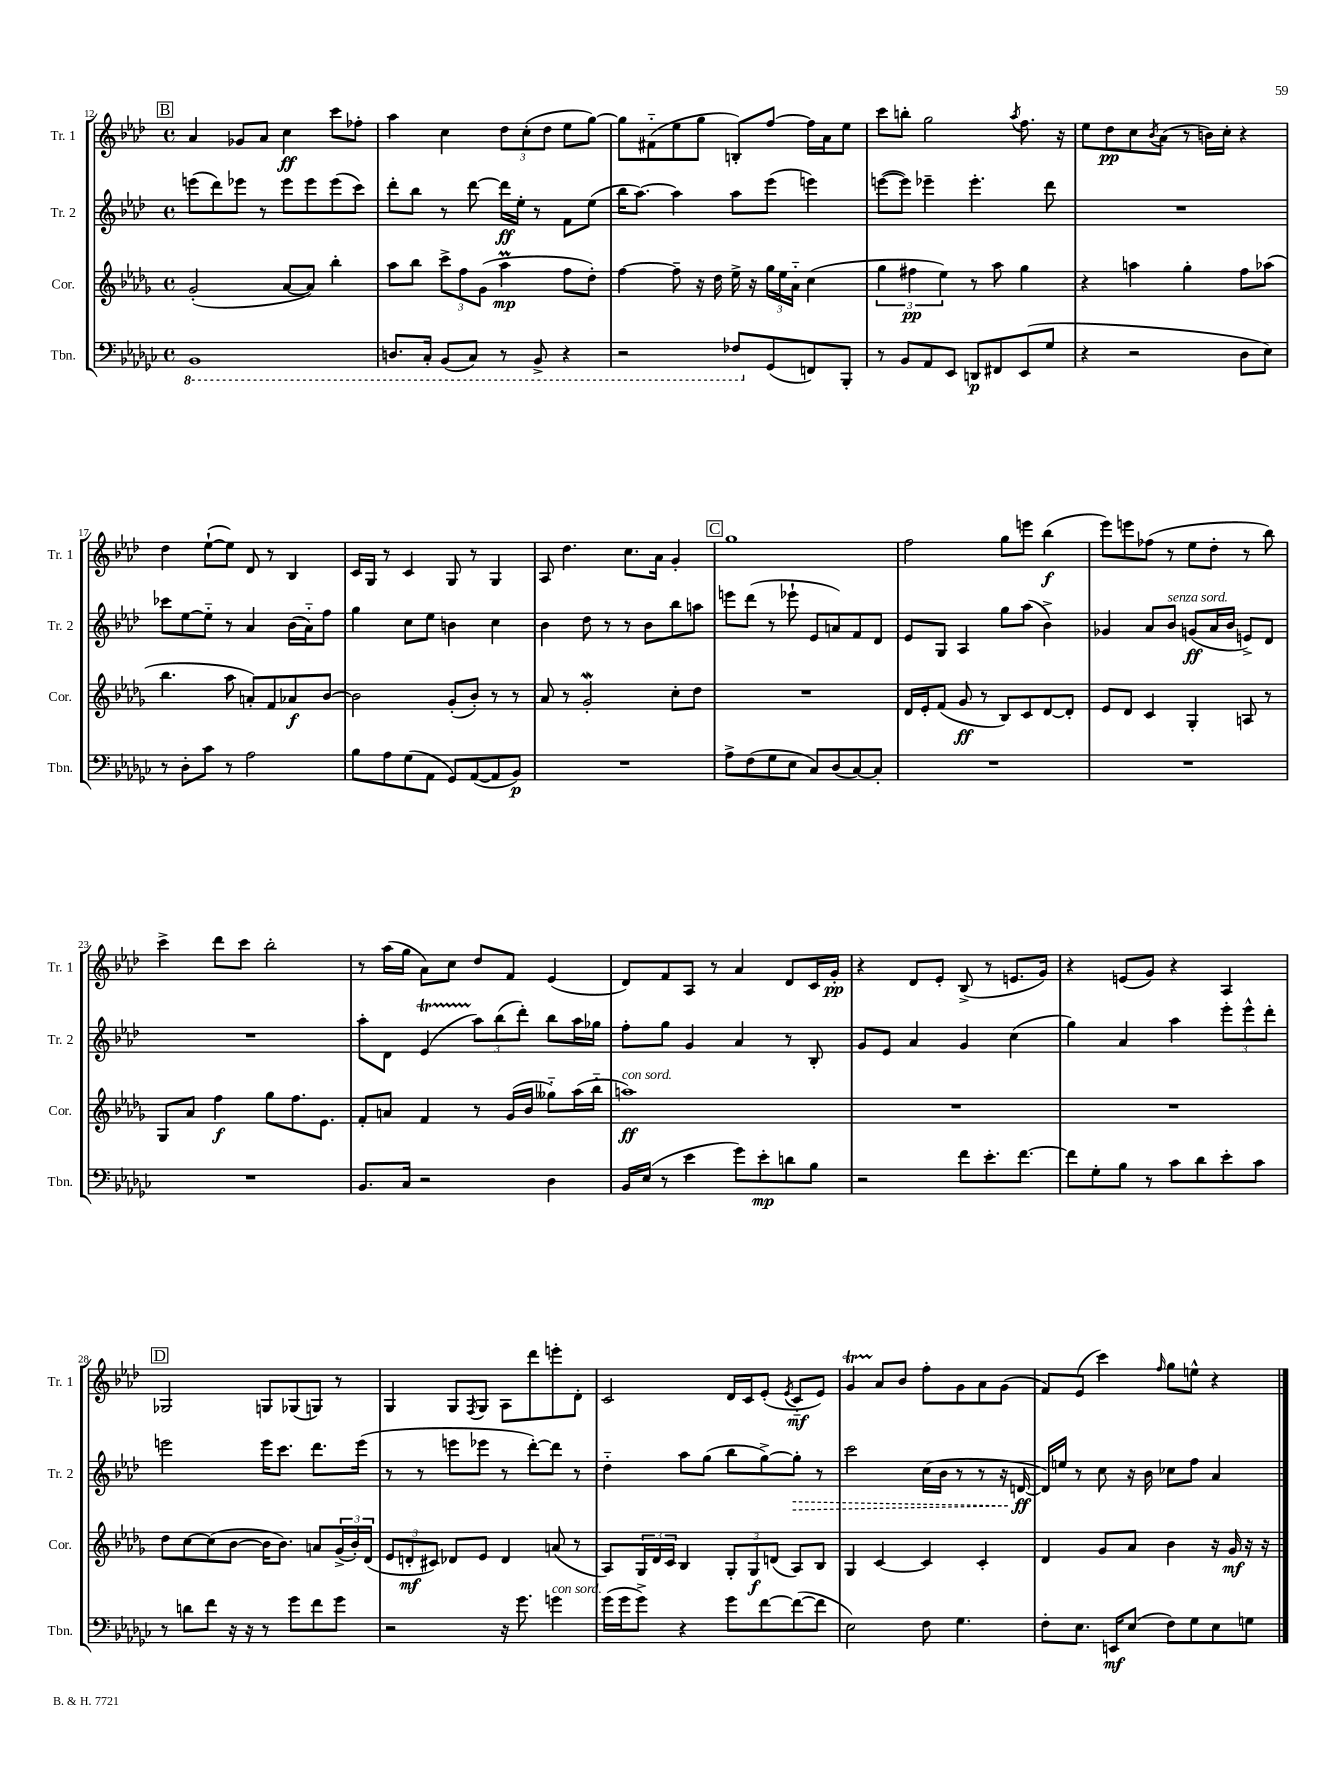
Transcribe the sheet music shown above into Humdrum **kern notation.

**kern	**dynam	**kern	**dynam	**kern	**dynam	**kern	**dynam
*part4	*part4	*part3	*part3	*part2	*part2	*part1	*part1
*staff4	*staff4	*staff3	*staff3	*staff2	*staff2	*staff1	*staff1
*I"Tbn.	*	*I"Cor.	*	*I"Tr. 2	*	*I"Tr. 1	*
*I'Tbn.	*	*I'Cor.	*	*I'Tr. 2	*	*I'Tr. 1	*
*clefF4	*	*clefG2	*	*clefG2	*	*clefG2	*
*k[b-e-a-d-g-c-]	*	*k[b-e-a-d-g-]	*	*k[b-e-a-d-]	*	*k[b-e-a-d-]	*
*M4/4	*	*M4/4	*	*M4/4	*	*M4/4	*
*met(c)	*	*met(c)	*	*met(c)	*	*met(c)	*
*8ba	*	*	*	*	*	*	*
!!LO:REH:place=s1:t=B
=12	=12	=12	=12	=12	=12	=12	=12
1BBB-	.	(2g-'/	.	(8eeen\L	.	4a-/	.
.	.	.	.	8ddd-\)	.	.	.
.	.	.	.	8eee-X\J	.	8g-X/L	.
.	.	.	.	8r	.	8a-/J	.
.	.	[8a-/L	.	8eee-\L	.	4cc\	ff
.	.	8a-/J])	.	8eee-\	.	.	.
.	.	4bb-'\	.	(8eee-\	.	8ccc\L	.
.	.	.	.	8ccc\J)	.	8ff-X'\J	.
=13	=13	=13	=13	=13	=13	=13	=13
8.DDn/L	.	8aa-\L	.	8ddd-'\L	.	4aa-\	.
.	.	8bb-\J	.	8bb-\J	.	.	.
16CC-'/Jk	.	.	.	.	.	.	.
(8BBB-/L	.	12ccc^\L	.	8r	.	4cc\	.
.	.	12ff\	.	.	.	.	.
8CC-/J)	.	.	.	[8ddd-\	.	.	.
.	.	(12g-\J	.	.	.	.	.
8r	.	4aa-M\	mp	16ddd-\LL]	ff	12dd-\L	.
.	.	.	.	16ee-'\JJ	.	.	.
.	.	.	.	.	.	(12cc'\	.
8BBB-^/	.	.	.	8r	.	.	.
.	.	.	.	.	.	12dd-\J	.
4r	.	8ff\L	.	8f\L	.	8ee-\L	.
.	.	8dd-'\J)	.	(8ee-\J	.	[8gg\J)	.
=14	=14	=14	=14	=14	=14	=14	=14
2r	.	[4ff\	.	16bb-\KL	.	8gg\L]	.
.	.	.	.	[8.aa-\J)	.	.	.
.	.	.	.	.	.	(8f#X\	.
.	.	8ff~\]	.	4aa-\]	.	8ee-\	.
.	.	16r	.	.	.	8gg\J	.
.	.	16dd-\	.	.	.	.	.
8FF-X/L	.	16ee-^\	.	8aa-\L	.	8Bn'/L)	.
.	.	16r	.	.	.	.	.
*X8ba	*	*	*	*	*	*	*
(8GG-/	.	24gg-\LL	.	(8eee-\J	.	[8ff/J	.
.	.	24ee-\	.	.	.	.	.
.	.	24a-\JJ	.	.	.	.	.
8FFn/)	.	(4cc\	.	4eeen\)	.	16ff\LL]	.
.	.	.	.	.	.	16a-\J	.
8BBB-'/J	.	.	.	.	.	8ee-\J	.
=15	=15	=15	=15	=15	=15	=15	=15
8r	.	6gg-\	.	([8eeen\L	.	8ccc\L	.
8BB-/L	.	.	.	8eee\J])	.	8bbn'\J	.
.	.	6ff#X\	pp	.	.	.	.
8AA-/	.	.	.	4eee-X~\	.	2gg\	.
.	.	6ee-\)	.	.	.	.	.
8EE-/J	.	.	.	.	.	.	.
8DDn/L	p	8r	.	4.eee-'\	.	.	.
8FF#X/	.	8aa-\	.	.	.	.	.
.	.	.	.	.	.	8qaa-/	.
(8EE-/	.	4gg-\	.	.	.	8.ff\	.
8G-/J	.	.	.	8ddd-\	.	.	.
.	.	.	.	.	.	16r	.
=16	=16	=16	=16	=16	=16	=16	=16
4r	.	4r	.	1r	.	8ee-\L	.
.	.	.	.	.	.	8dd-\	pp
2r	.	4aan\	.	.	.	8cc\	.
.	.	.	.	.	.	8qb-/	.
.	.	.	.	.	.	(8a-\J	.
.	.	4gg-'\	.	.	.	8r	.
.	.	.	.	.	.	16bn\LL)	.
.	.	.	.	.	.	16cc'\JJ	.
8D-\L	.	8ff\L	.	.	.	4r	.
8E-\J)	.	(8aa-X\J	.	.	.	.	.
!!LO:LB:g=z
=17	=17	=17	=17	=17	=17	=17	=17
8r	.	4.bb-\	.	8ccc-X\L	.	4dd-\	.
8D-'\L	.	.	.	[8ee-\	.	.	.
8c-\J	.	.	.	8ee-\J]	.	([8ee-`\L	.
8r	.	8aa-\	.	8r	.	8ee-\J])	.
2A-\	.	8an'/L)	.	4a-/	.	8d-/	.
.	.	8f/	.	.	.	8r	.
.	.	8a-X/	f	(16b-\LL	.	4B-/	.
.	.	.	.	16a-\J)	.	.	.
.	.	[8b-/J	.	8ff\J	.	.	.
=18	=18	=18	=18	=18	=18	=18	=18
8B-\L	.	2b-\]	.	4gg\	.	16c/LL	.
.	.	.	.	.	.	16G/JJ	.
8A-\	.	.	.	.	.	8r	.
(8G-\	.	.	.	8cc\L	.	4c/	.
8AA-\J	.	.	.	8ee-\J	.	.	.
8GG-/L)	.	(8g-'/L	.	4bn\	.	8G/	.
([8AA-/	.	8b-'/J)	.	.	.	8r	.
8AA-/]	.	8r	.	4cc\	.	4G/	.
8BB-/J)	p	8r	.	.	.	.	.
=19	=19	=19	=19	=19	=19	=19	=19
1r	.	8a-/	.	4b-\	.	8A-/	.
.	.	8r	.	.	.	4.dd-\	.
.	.	2g-w'/	.	8dd-\	.	.	.
.	.	.	.	8r	.	.	.
.	.	.	.	8r	.	8.cc\L	.
.	.	.	.	8b-\L	.	.	.
.	.	.	.	.	.	16a-\Jk	.
.	.	8cc'\L	.	8bb-\	.	4g'/	.
.	.	8dd-\J	.	8aan\J	.	.	.
!!LO:REH:place=s1:t=C
=20	=20	=20	=20	=20	=20	=20	=20
8A-^\L	.	1r	.	8eeen\L	.	1gg	.
(8F\	.	.	.	(8ddd-\J	.	.	.
8G-\	.	.	.	8r	.	.	.
8E-\J	.	.	.	8eee-X`\	.	.	.
8C-/L)	.	.	.	8e-/L	.	.	.
(8D-/	.	.	.	8an/)	.	.	.
[8C-/)	.	.	.	8f/	.	.	.
8C-'/J]	.	.	.	8d-/J	.	.	.
=21	=21	=21	=21	=21	=21	=21	=21
1r	.	16d-/LL	.	8e-/L	.	2ff\	.
.	.	16e-'/J	.	.	.	.	.
.	.	(8f/J	.	8G/J	.	.	.
.	.	8g-/	ff	4A-/	.	.	.
.	.	8r	.	.	.	.	.
.	.	8B-/L)	.	8gg\L	.	8gg\L	.
.	.	8c/	.	(8aa-\J	.	8eeen\J	.
.	.	[8d-/	.	4b-^\)	.	(4bb-\	f
.	.	8d-'/J]	.	.	.	.	.
=22	=22	=22	=22	=22	=22	=22	=22
1r	.	8e-/L	.	4g-X/	.	8eee-\L)	.
.	.	8d-/J	.	.	.	8eeen\	.
.	.	4c/	.	8a-/L	.	(8ff-X\J	.
!	!	!	!	!LO:TX:a:i:t=senza sord.	!	!	!
.	.	.	.	8b-/J	.	8r	.
.	.	4G-'/	.	(8gn/L	ff	8ee-\L	.
.	.	.	.	16a-/L	.	8dd-'\J	.
.	.	.	.	16b-/JJ	.	.	.
.	.	8An/	.	8en^/L)	.	8r	.
.	.	8r	.	8d-/J	.	8bb-\)	.
!!LO:LB:g=z
=23	=23	=23	=23	=23	=23	=23	=23
1r	.	8G-/L	.	1r	.	4ccc^\	.
.	.	8a-/J	.	.	.	.	.
.	.	4ff\	f	.	.	8ddd-\L	.
.	.	.	.	.	.	8ccc\J	.
.	.	8gg-\L	.	.	.	2bb-'\	.
.	.	8.ff\	.	.	.	.	.
.	.	8.e-\J	.	.	.	.	.
=24	=24	=24	=24	=24	=24	=24	=24
8.BB-/L	.	8f'/L	.	8aa-'\L	.	8r	.
.	.	8an/J	.	8d-\J	.	(16aa-\LL	.
16C-/Jk	.	.	.	.	.	16gg\JJ	.
2r	.	4f/	.	(4e-T/	.	8a-\L)	.
.	.	.	.	.	.	8cc\J	.
.	.	8r	.	12aa-\L)	.	8dd-/L	.
.	.	.	.	(12bb-\	.	.	.
.	.	(16g-/LL	.	.	.	8f/J	.
.	.	.	.	12ddd-'\J)	.	.	.
.	.	16b-/JJ	.	.	.	.	.
4D-\	.	8gg--X\L)	.	8bb-\L	.	(4e-/	.
.	.	(16aa-\L	.	16aa-\L	.	.	.
.	.	16bb-\JJ	.	16gg-X\JJ	.	.	.
=25	=25	=25	=25	=25	=25	=25	=25
!	!	!LO:TX:a:i:t=con sord.	!	!	!	!	!
16BB-/LL	.	1aan)	ff	8ff'\L	.	8d-/L)	.
(16E-/JJ	.	.	.	.	.	.	.
8r	.	.	.	8gg\J	.	8f/	.
4e-\	.	.	.	4g/	.	8A-/J	.
.	.	.	.	.	.	8r	.
8g-\L)	.	.	.	4a-/	.	4a-/	.
8e-'\	mp	.	.	.	.	.	.
8dn\	.	.	.	8r	.	8d-/L	.
8B-\J	.	.	.	8B-'/	.	16c/L	.
.	.	.	.	.	.	16g'/JJ	pp
=26	=26	=26	=26	=26	=26	=26	=26
2r	.	1r	.	8g/L	.	4r	.
.	.	.	.	8e-/J	.	.	.
.	.	.	.	4a-/	.	8d-/L	.
.	.	.	.	.	.	8e-'/J	.
8f\L	.	.	.	4g/	.	(8B-^/	.
8.e-'\	.	.	.	.	.	8r	.
.	.	.	.	(4cc\	.	8.en/L	.
[8.f\J	.	.	.	.	.	.	.
.	.	.	.	.	.	16g/Jk)	.
=27	=27	=27	=27	=27	=27	=27	=27
8f\L]	.	1r	.	4gg\)	.	4r	.
8G-'\	.	.	.	.	.	.	.
8B-\J	.	.	.	4a-/	.	(8en/L	.
8r	.	.	.	.	.	8g/J)	.
8c-\L	.	.	.	4aa-\	.	4r	.
8d-\	.	.	.	.	.	.	.
8e-'\	.	.	.	12eee-'\L	.	4A-/	.
.	.	.	.	12eee-^^\	.	.	.
8c-\J	.	.	.	.	.	.	.
.	.	.	.	12ddd-'\J	.	.	.
!!LO:LB:g=z
!!LO:REH:place=s1:t=D
=28	=28	=28	=28	=28	=28	=28	=28
8r	.	8dd-\L	.	2eeen\	.	2G-X/	.
8dn\L	.	[8cc\	.	.	.	.	.
8f\J	.	(8cc\]	.	.	.	.	.
16r	.	[8b-\J	.	.	.	.	.
16r	.	.	.	.	.	.	.
8r	.	16b-\KL]	.	16eee\KL	.	8Gn/L	.
.	.	8.b-\J)	.	8.ccc\J	.	.	.
8g-\L	.	.	.	.	.	(8G-X/	.
8f\	.	8an/L	.	8.ddd-\L	.	8Gn/J)	.
8g-\J	.	(24g-^/L	.	.	.	8r	.
.	.	24b-'/)	.	.	.	.	.
.	.	.	.	(16eee\Jk	.	.	.
.	.	(24d-/JJ	.	.	.	.	.
=29	=29	=29	=29	=29	=29	=29	=29
2r	.	12e-/L	.	8r	.	4G/	.
.	.	12dn'/	mf	.	.	.	.
.	.	.	.	8r	.	.	.
.	.	12c#X/J)	.	.	.	.	.
.	.	8d-X/L	.	8eeen\L	.	8G/L	.
.	.	.	.	.	.	8qF/	.
.	.	8e-/J	.	8eee-X\J	.	8G/J	.
16r	.	4d-/	.	8r	.	8A-\L	.
8.g-\	.	.	.	.	.	.	.
.	.	.	.	[8ddd-'\L)	.	8ddd-\	.
!LO:TX:a:i:t=con sord.	!	!	!	!	!	!	!
4gn\	.	(8an/	.	8ddd-\J]	.	8eeen'\	.
.	.	8r	.	8r	.	8d-'\J	.
=30	=30	=30	=30	=30	=30	=30	=30
(16g-\LL	.	8A-/L)	.	4dd-\	.	2c/	.
16g-\J	.	.	.	.	.	.	.
8g-^\J)	.	24G-/L	.	.	.	.	.
.	.	24d-/	.	.	.	.	.
.	.	24c/JJ	.	.	.	.	.
4r	.	4B-/	.	8aa-\L	.	.	.
.	.	.	.	(8gg\J	.	.	.
8g-\L	.	12G-'/L	.	8bb-\L	.	16d-/LL	.
.	.	.	.	.	.	16c/J	.
.	.	12G-/	f	.	.	.	.
[8f\	.	.	.	[8gg^\)	.	(8e-'/J	.
.	.	(12dn/J	.	.	.	.	.
.	.	.	.	.	.	8qe-/	.
!	!	!	!	!	!LO:HP:b	!	!
(8f\_	.	8A-/L)	.	8gg'\J]	>	8c/L	mf
8f\J]	.	8B-/J	.	8r	.	8e-/J)	.
=31	=31	=31	=31	=31	=31	=31	=31
2E-\)	.	4G-/	.	2ccc\	.	4gt/	.
.	.	[4c/	.	.	.	8a-/L	.
.	.	.	.	.	.	8b-/J	.
8F\	.	4c/]	.	(16cc\LL	.	8ff'\L	.
.	.	.	.	16b-\JJ	.	.	.
4.G-\	.	.	.	8r	.	8g\	.
.	.	4c'/	.	8r	.	8a-\	.
.	.	.	.	16r	.	(8g\J	.
.	.	.	.	[16dn/	ff	.	.
.	.	.	.	.	]	.	.
=32	=32	=32	=32	=32	=32	=32	=32
8F'\L	.	4d-/	.	16d/LL])	.	8f/L)	.
.	.	.	.	16een/JJ	.	.	.
8.E-\J	.	.	.	8r	.	(8e-/J	.
.	.	8g-/L	.	8cc\	.	4ccc\)	.
16EEn/KL	mf	.	.	.	.	.	.
(8E-/J	.	8a-/J	.	16r	.	.	.
.	.	.	.	16b-\	.	.	.
.	.	.	.	.	.	16qqff/	.
8F\L)	.	4b-\	.	8cc-X\L	.	8gg\L	.
8G-\	.	.	.	8ff\J	.	8een^^\J	.
8E-\	.	16r	.	4a-/	.	4r	.
.	.	16g-/	mf	.	.	.	.
8Gn\J	.	16r	.	.	.	.	.
.	.	16r	.	.	.	.	.
==	==	==	==	==	==	==	==
*-	*-	*-	*-	*-	*-	*-	*-
